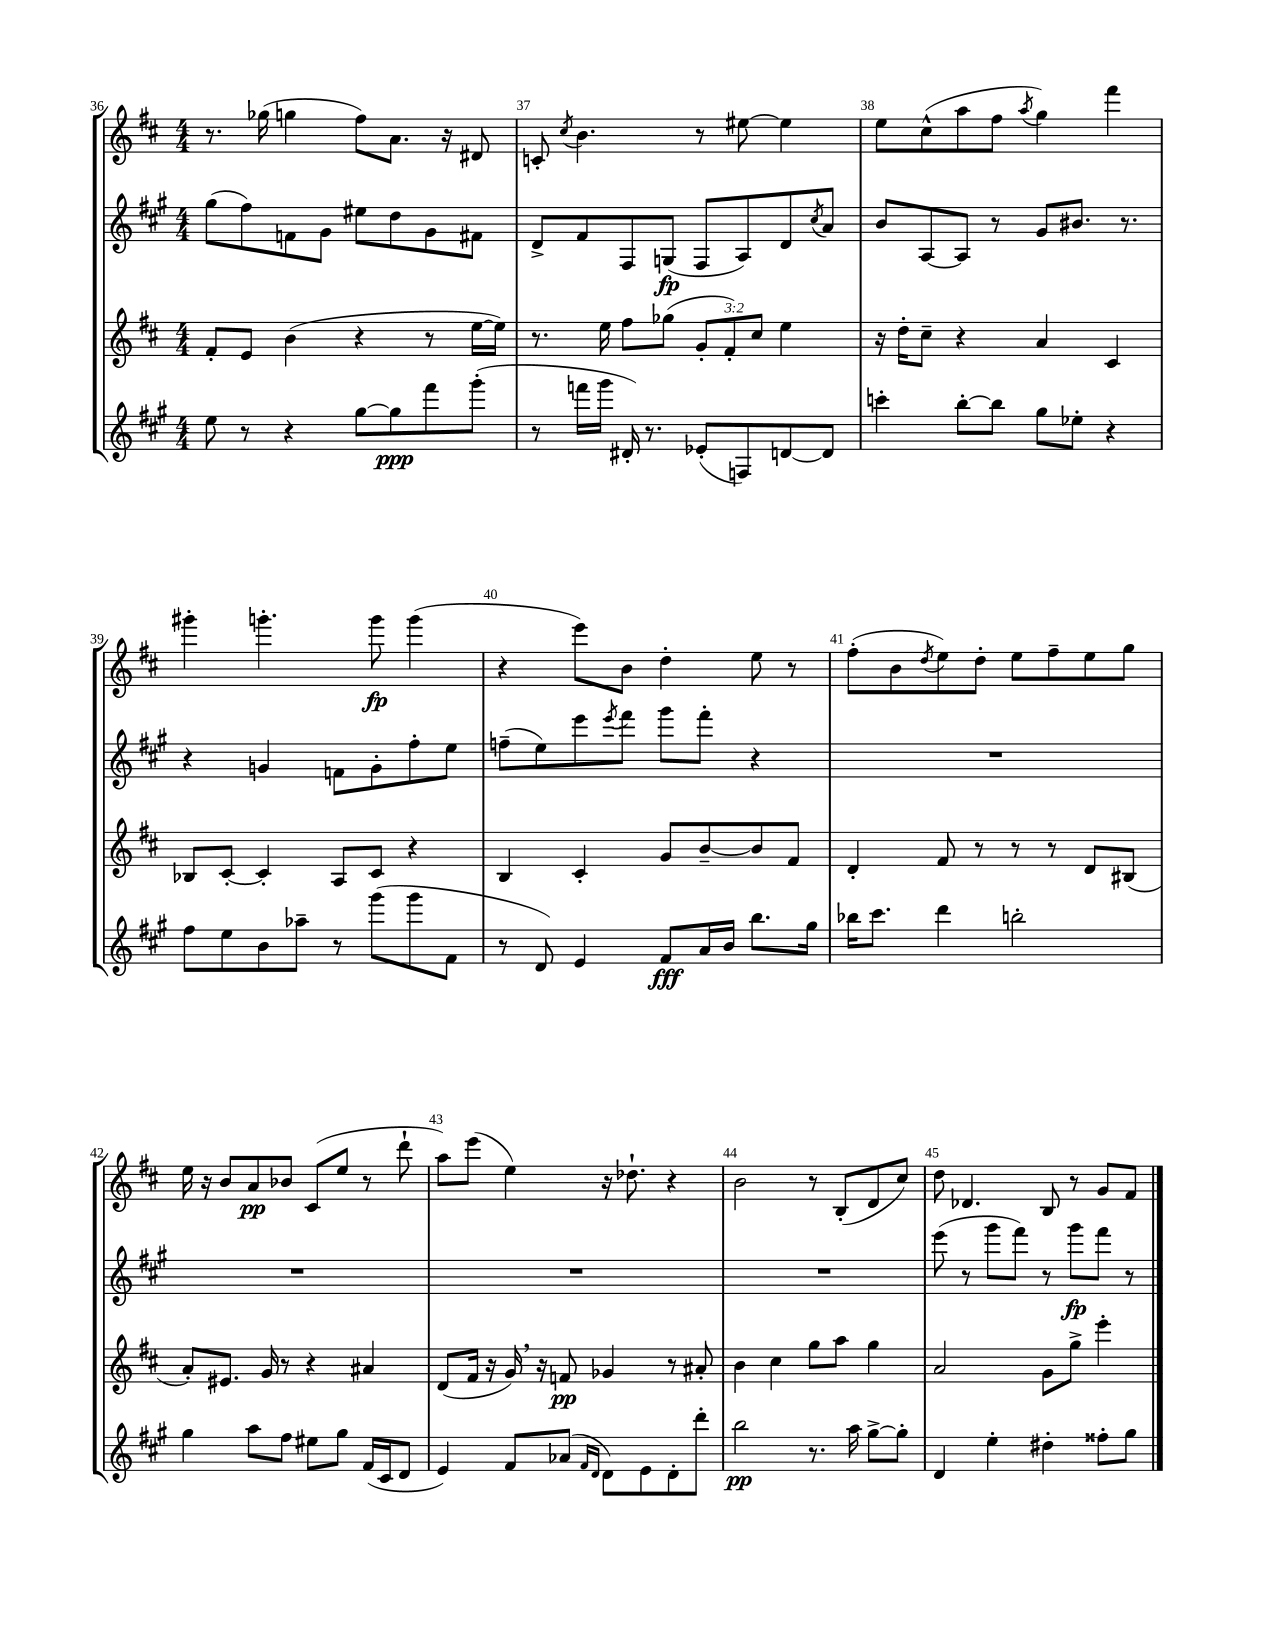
<<
\new StaffGroup <<
\new Staff = "s0" {
    \clef treble \key d \major \numericTimeSignature \time 4/4
    r8. ges''16( g''4 fis''8) a'8. r16 dis'8 |
    c'8-. \acciaccatura { cis''8 } b'4. r8 eis''8~ eis''4 |
    e''8 cis''8-^( a''8 fis''8 \acciaccatura { a''8 } g''4) fis'''4 |
    gis'''4-. g'''4.-. g'''8\fp g'''4( |
    r4 e'''8) b'8 d''4-. e''8 r8 |
    fis''8-.( b'8 \acciaccatura { d''8 } e''8) d''8-. e''8 fis''8-- e''8 g''8 |
    e''16 r16 b'8 a'8\pp bes'8 cis'8( e''8 r8 d'''8-! |
    a''8) e'''8( e''4) r16 des''8.-! r4 |
    b'2 r8 b8-.( d'8 cis''8) |
    d''8 des'4. b8 r8 g'8 fis'8 \bar "|." |
}
\new Staff = "s1" {
    \clef treble \key a \major \numericTimeSignature \time 4/4
    gis''8( fis''8) f'8 gis'8 eis''8 d''8 gis'8 fis'8 |
    d'8-> fis'8 fis8 g8\fp( fis8 a8) d'8 \acciaccatura { cis''8 } a'8 |
    b'8 a8~ a8 r8 gis'8 bis'8. r8. |
    r4 g'4 f'8 g'8-. fis''8-. e''8 |
    f''8--( e''8) e'''8 \acciaccatura { e'''8 } fis'''8 gis'''8 fis'''8-. r4 |
    R1 |
    R1 |
    R1 |
    R1 |
    e'''8( r8 gis'''8 fis'''8) r8 gis'''8\fp fis'''8 r8 \bar "|." |
}
\new Staff = "s2" {
    \clef treble \key d \major \numericTimeSignature \time 4/4 \override Staff.TupletNumber.text = #tuplet-number::calc-fraction-text
    fis'8-. e'8 b'4( r4 r8 e''16~ e''16) |
    r8. e''16 fis''8 ges''8( \tuplet 3/2 { g'8-. fis'8-.) cis''8 } e''4 |
    r16 d''16-. cis''8-- r4 a'4 cis'4 |
    bes8 cis'8~-. cis'4-. a8 cis'8 r4 |
    b4 cis'4-. g'8 b'8~-- b'8 fis'8 |
    d'4-. fis'8 r8 r8 r8 d'8 bis8( |
    a'8-.) eis'8. g'16 r8 r4 ais'4 |
    d'8( fis'16 r16 g'16) \breathe r16 f'8\pp ges'4 r8 ais'8-. |
    b'4 cis''4 g''8 a''8 g''4 |
    a'2 g'8 g''8-> e'''4-. \bar "|." |
}
\new Staff = "s3" {
    \clef treble \key a \major \numericTimeSignature \time 4/4
    e''8 r8 r4 gis''8~ gis''8\ppp fis'''8 gis'''8-.( |
    r8 f'''16 gis'''16 dis'16-.) r8. ees'8-.( f8) d'8~ d'8 |
    c'''4-. b''8~-. b''8 gis''8 ees''8-. r4 |
    fis''8 e''8 b'8 aes''8-- r8 gis'''8( gis'''8 fis'8 |
    r8 d'8) e'4 fis'8\fff a'16 b'16 b''8. gis''16 |
    bes''16 cis'''8. d'''4 b''2-. |
    gis''4 a''8 fis''8 eis''8 gis''8 fis'16( cis'16 d'8 |
    e'4) fis'8 aes'8( \grace { fis'16 d'16 } d'8) e'8 d'8-. d'''8-. |
    b''2\pp r8. a''16 gis''8~-> gis''8-. |
    d'4 e''4-. dis''4-. fisis''8-. gis''8 \bar "|." |
}
>>
>>
\layout { \context { \Score currentBarNumber = #36 \override BarNumber.break-visibility = ##(#f #t #t) barNumberVisibility = #all-bar-numbers-visible } }
